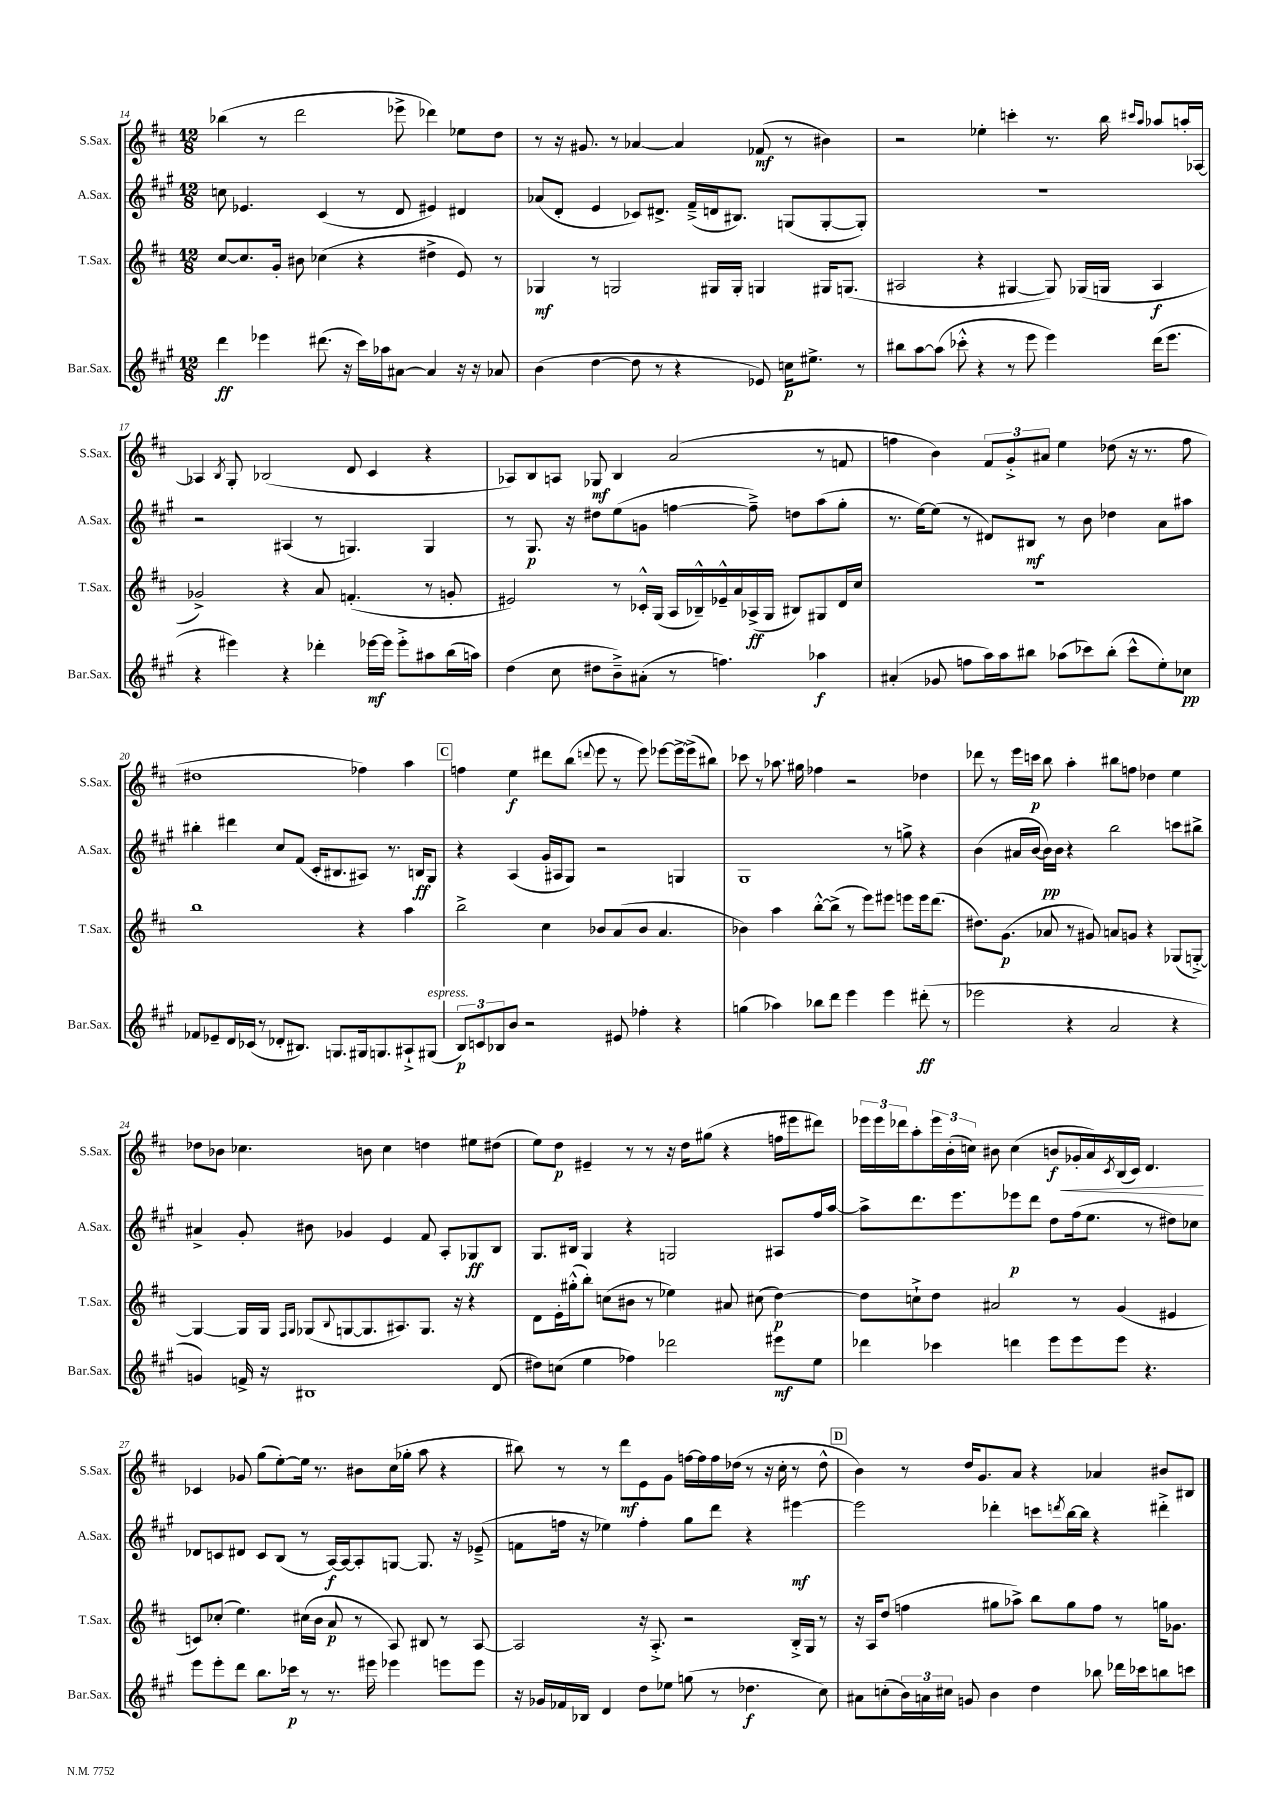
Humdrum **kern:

**kern	**dynam	**kern	**dynam	**kern	**dynam	**kern	**dynam
*part4	*part4	*part3	*part3	*part2	*part2	*part1	*part1
*staff4	*staff4	*staff3	*staff3	*staff2	*staff2	*staff1	*staff1
*I"Bar.Sax.	*	*I"T.Sax.	*	*I"A.Sax.	*	*I"S.Sax.	*
*I'Bar.Sax.	*	*I'T.Sax.	*	*I'A.Sax.	*	*I'S.Sax.	*
*clefG2	*	*clefG2	*	*clefG2	*	*clefG2	*
*k[f#c#g#]	*	*k[f#c#]	*	*k[f#c#g#]	*	*k[f#c#]	*
*M12/8	*	*M12/8	*	*M12/8	*	*M12/8	*
=14	=14	=14	=14	=14	=14	=14	=14
4ddd\	ff	[8cc#/L	.	8ccn\	.	(4bb-X\	.
.	.	8.cc#/]	.	4.e-X/	.	.	.
4eee-X\	.	.	.	.	.	8r	.
.	.	16g'/Jk	.	.	.	.	.
.	.	8b#X\	.	.	.	2ddd\	.
(8.ddd#X\	.	(4cc-X\	.	(4c#/	.	.	.
16r	.	.	.	.	.	.	.
16ccc#\LL)	.	4r	.	8r	.	.	.
16aa-X\J	.	.	.	.	.	.	.
[8a#X\J	.	.	.	8d/	.	8eee-X^\	.
4a#/]	.	4dd#X^\	.	4e#X/)	.	4ddd-X\)	.
16r	.	8e/)	.	4d#X/	.	8ee-X\L	.
16r	.	.	.	.	.	.	.
8a-X/	.	8r	.	.	.	8dd\J	.
=15	=15	=15	=15	=15	=15	=15	=15
(4b\	.	4G-X/	mf	(8a-X/L	.	8r	.
.	.	.	.	8d'/J	.	16r	.
.	.	.	.	.	.	8.g#X/	.
[4dd\	.	8r	.	4e/	.	.	.
.	.	2Gn/	.	.	.	8r	.
8dd\]	.	.	.	8c-X/L)	.	[4a-X/	.
8r	.	.	.	8.d#X^/J	.	.	.
4r	.	.	.	.	.	4a-/]	.
.	.	.	.	(16f#~^/LL	.	.	.
.	.	16G#X/LL	.	16dn/J	.	.	.
.	.	16G#'/JJ	.	8.B#X/J)	.	.	.
8e-X/)	.	4Gn/	.	.	.	(8f-X/	mf
16ccn\KL	p	.	.	(8Gn/L	.	8r	.
8.ee#X^\J	.	.	.	.	.	.	.
.	.	16G#X/KL	.	[8G'/	.	4b#X\)	.
.	.	(8.Gn/J	.	.	.	.	.
8r	.	.	.	8G'/J])	.	.	.
=16	=16	=16	=16	=16	=16	=16	=16
8bb#X\L	.	2A#X/	.	1.r	.	2r	.
[8aa\	.	.	.	.	.	.	.
(8aa\J]	.	.	.	.	.	.	.
8ccc-X'^^\	.	.	.	.	.	.	.
4r	.	4r	.	.	.	4ee-X'\	.
8r	.	[4G#X/	.	.	.	4cccn'\	.
8eee\	.	.	.	.	.	.	.
4eee\)	.	8G#/])	.	.	.	8.r	.
.	.	(16G-X/LL	.	.	.	.	.
.	.	16Gn/JJ	.	.	.	16bb\	.
.	.	.	.	.	.	16qqccc#X/LL	.
.	.	.	.	.	.	16qqaa/JJ	.
(16ddd\KL	.	4A#/	f	.	.	8aa-X/L	.
8.eee\J	.	.	.	.	.	.	.
.	.	.	.	.	.	16aan'/L	.
.	.	.	.	.	.	[16A-X/JJ	.
!!LO:LB:g=z
=17	=17	=17	=17	=17	=17	=17	=17
4r	.	2g-X^/)	.	2r	.	4A-X/]	.
.	.	.	.	.	.	8qB/	.
4eee#X\)	.	.	.	.	.	8G'/	.
.	.	.	.	.	.	(2B-X/	.
4r	.	4r	.	(4A#X/	.	.	.
4ddd-X'\	.	8a/	.	8r	.	.	.
.	.	(4.fn'/	.	4.Gn/)	.	8d/	.
[16eee-X\LL	mf	.	.	.	.	4c#/	.
16eee-\JJ]	.	.	.	.	.	.	.
8eee-'^\L	.	.	.	.	.	.	.
8aa#X\	.	8r	.	4G/	.	4r	.
(16bb\L	.	8gn'/	.	.	.	.	.
16aan\JJ)	.	.	.	.	.	.	.
=18	=18	=18	=18	=18	=18	=18	=18
(4dd\	.	2e#X/)	.	8r	.	8A-X/L)	.
.	.	.	.	8.G#/	p	8B/	.
8cc#\	.	.	.	.	.	8An/J	.
.	.	.	.	16r	.	.	.
8dd#X\L	.	.	.	8dd#X\L	.	8G-X/	mf
8b~^\)	.	8r	.	(8ee\	.	4B/	.
(8a#X'\J	.	16c-X'^^/LL	.	8gn\J	.	.	.
.	.	(16G/JJ	.	.	.	.	.
8r	.	16A/LL	.	[4ffn\	.	(2a/	.
.	.	16B-X~^^/)	.	.	.	.	.
4.ffn\)	.	16e-X~^^/	.	.	.	.	.
.	.	16a/	.	.	.	.	.
.	.	(16A-X^/	ff	8ff~^\])	.	.	.
.	.	16G/JJ	.	.	.	.	.
.	.	8B#X/L)	.	8ddn\L	.	.	.
4aa-X\	f	8G#X/	.	(8aa\	.	8r	.
.	.	16d/L	.	8gg#'\J	.	8fn/	.
.	.	16cc#/JJ	.	.	.	.	.
=19	=19	=19	=19	=19	=19	=19	=19
(4a#X'/	.	1.r	.	8.r	.	4ffn\	.
.	.	.	.	[16ee\KL)	.	.	.
8g-X/	.	.	.	(8ee\J]	.	4b\)	.
8ffn\L	.	.	.	8r	.	.	.
16aa\L)	.	.	.	8d#X/L)	.	12f#/L	.
16aa\J	.	.	.	.	.	.	.
.	.	.	.	.	.	12g'^/	.
8bb#X\J	.	.	.	8B#X/J	mf	.	.
.	.	.	.	.	.	12a#X/J	.
(8aa-X\L	.	.	.	8r	.	4ee\	.
8ccc-X\)	.	.	.	8b\	.	.	.
(8bb#'\J	.	.	.	4dd-X\	.	(8dd-X\	.
8ccc-^^\L	.	.	.	.	.	16r	.
.	.	.	.	.	.	8.r	.
8ee'\)	.	.	.	8a\L	.	.	.
8cc-X\J	pp	.	.	8aa#X\J	.	8ff\	.
!!LO:LB:g=z
=20	=20	=20	=20	=20	=20	=20	=20
8f-X/L	.	1bb	.	4bb#X'\	.	1dd#X	.
8e-X~/	.	.	.	.	.	.	.
16d/L	.	.	.	4ddd#X\	.	.	.
(16c-X/JJ	.	.	.	.	.	.	.
8r	.	.	.	.	.	.	.
8d-X'/L	.	.	.	8cc#/L	.	.	.
8.B#X/J)	.	.	.	(8f#/J	.	.	.
.	.	.	.	16c#'/KL	.	.	.
8.Gn/L	.	.	.	8.B#X/	.	.	.
16G#X/k	.	4r	.	8A#X/J)	.	4ff-X\)	.
8.Gn/	.	.	.	.	.	.	.
.	.	.	.	8.r	.	.	.
8A#X`^/	.	4aa\	.	.	.	4aa\	.
.	.	.	.	16Bn/KL	ff	.	.
!LO:TX:a:i:t=espress.	!	!	!	!	!	!	!
(8G#X/J	.	.	.	8G#/J	.	.	.
!!LO:REH:place=s1:t=C
=21	=21	=21	=21	=21	=21	=21	=21
12B/L)	p	2bb^\	.	4r	.	4ffn\	.
12cn/	.	.	.	.	.	.	.
12B-X/	.	.	.	.	.	.	.
8b/J	.	.	.	(4A/	.	4ee\	f
2r	.	.	.	.	.	.	.
.	.	4cc#\	.	16g#'/LL	.	8ddd#X\L	.
.	.	.	.	16A#X/J	.	.	.
.	.	.	.	8G#/J)	.	(8bb\J	.
.	.	.	.	.	.	8qqdddn/	.
.	.	8b-X/L	.	2r	.	8eee\	.
8e#X/	.	(8a/	.	.	.	8r	.
4ff-X'\	.	8b-/J	.	.	.	8eee\)	.
.	.	4.a/	.	.	.	[8eee-X\L	.
4r	.	.	.	4Gn/	.	16eee-^\L_	.
.	.	.	.	.	.	(16eee-^\J]	.
.	.	.	.	.	.	8bb#X\J)	.
=22	=22	=22	=22	=22	=22	=22	=22
(4ggn\	.	4b-X\)	.	1G#	.	8ccc-X\	.
.	.	.	.	.	.	8r	.
4aa-X\)	.	4aa\	.	.	.	8.aa-X\	.
.	.	.	.	.	.	16gg#X\	.
8bb-X\L	.	[8bb'^^\L	.	.	.	4ff-X\	.
8ddd\J	.	(8bb^\J]	.	.	.	.	.
4eee\	.	8r	.	.	.	2r	.
.	.	8eee\L)	.	.	.	.	.
4eee\	.	8eee#X\J	.	8r	.	.	.
.	.	8eeen\L	.	8ggn^\	.	.	.
(8ddd#X'\	ff	16eee\k	.	4r	.	4dd-X\	.
.	.	(8.ddd\J	.	.	.	.	.
8r	.	.	.	.	.	.	.
=23	=23	=23	=23	=23	=23	=23	=23
2eee-X\	.	8.dd#X\L)	.	(4b\	.	8ddd-X\	.
.	.	.	.	.	.	8r	.
.	.	(8.g\J	p	.	.	.	.
.	.	.	.	16a#X/LL	.	16eee\LL	.
.	.	.	.	[16b/JJ	.	16cccn\JJ	p
.	.	8a-X/	.	16b\LL])	pp	8bb\	.
.	.	.	.	16b\JJ	.	.	.
4r	.	8r	.	4r	.	4aa'\	.
.	.	8g#X/)	.	.	.	.	.
2a/	.	8an/L	.	2bb\	.	8bb#X\L	.
.	.	8gn/J	.	.	.	8ffn\J	.
.	.	4r	.	.	.	4dd-X\	.
4r	.	(8G-X/L	.	8cccn\L	.	4ee\	.
.	.	[8Gn'^/J)	.	8bb#X^\J	.	.	.
!!LO:LB:g=z
=24	=24	=24	=24	=24	=24	=24	=24
4gn/)	.	4G/_	.	4a#X^/	.	8dd-X\L	.
.	.	.	.	.	.	8b-X\J	.
16fn^/	.	16G/LL]	.	8g#'/	.	4.cc-X\	.
16r	.	16G/JJ	.	.	.	.	.
.	.	16qqF#/LL	.	.	.	.	.
.	.	16qqG/JJ	.	.	.	.	.
1B#X	.	(8G-X/L	.	8b#X\	.	.	.
.	.	8qqB/	.	.	.	.	.
.	.	[8Gn/	.	4g-X/	.	.	.
.	.	8.G/]	.	.	.	8bn\	.
.	.	.	.	4e/	.	4cc-\	.
.	.	8.A#X/)	.	.	.	.	.
.	.	8.G/J	.	8f#/	.	4ddn\	.
.	.	.	.	8A'/L	.	.	.
.	.	16r	.	.	.	.	.
.	.	4r	.	8G-X/	ff	8ee#X\L	.
(8d/	.	.	.	8B/J	.	(8dd#X\J	.
=25	=25	=25	=25	=25	=25	=25	=25
8dd#X\L)	.	8d\L	.	8.G#/L	.	8ee\L)	.
(8ccn\J	.	16e'\L	.	.	.	8dd\J	p
.	.	(16gg#X'^^\J	.	16B#X/Jk	.	.	.
4ee\	.	8bb'\J)	.	4G#/	.	4e#X~/	.
.	.	(8ccn\L	.	.	.	.	.
4ff-X\)	.	8b#X\J	.	4r	.	8r	.
.	.	8r	.	.	.	8r	.
2ddd-X\	.	4ee-X\)	.	2Gn/	.	16r	.
.	.	.	.	.	.	16dd\KL	.
.	.	.	.	.	.	(8gg#X\J	.
.	.	8a#X/	.	.	.	4r	.
.	.	(8cc#X\	.	.	.	.	.
8eee#X\L	mf	[4dd\)	p	8A#X/L	.	16ffn\LL	.
.	.	.	.	.	.	16eee#X\J	.
8ee\J	.	.	.	16ff#/L	.	8ddd#X\J)	.
.	.	.	.	[16aa/JJ	.	.	.
=26	=26	=26	=26	=26	=26	=26	=26
4ddd-X\	.	8dd\L]	.	8aa^\L]	.	24eee-X\LL	.
.	.	.	.	.	.	24eee-\	.
.	.	.	.	.	.	24ddd-X\J	.
.	.	8ccn`^\	.	8.ddd\	.	8aa'\	.
4ccc-X\	.	8dd\J	.	.	.	24eee-\L	.
.	.	.	.	.	.	(24b'\	.
.	.	.	.	8.eee\	.	.	.
.	.	.	.	.	.	24ccn\JJ)	.
.	.	2a#X/	.	.	.	8b#X\	.
4dddn\	.	.	.	8eee-X\	p	(4cc\	.
.	.	.	.	8ddd\J	.	.	.
!	!	!	!	!	!	!	!LO:HP:b
8eee\L	.	.	.	8dd\L	.	8bn/L	< f
8eee\	.	8r	.	(16ff#\k	.	16g-X'/L	.
.	.	.	.	8.ee\J	.	16a/)	.
.	.	.	.	.	.	8qc#/	.
8eee\J	.	(4g/	.	.	.	(16B/	.
.	.	.	.	.	.	16c#/JJ)	.
4.r	.	.	.	8r	.	4.d/	.
.	.	4e#X/	.	8dd#X\L)	.	.	.
.	.	.	.	8cc-X\J	.	.	.
.	.	.	.	.	.	.	[
!!LO:LB:g=z
=27	=27	=27	=27	=27	=27	=27	=27
8eee\L	.	8cn/L)	.	8d-X/L	.	4c-X/	.
8eee'\	.	(8cc-X'/J	.	8cn/	.	.	.
8ddd\J	.	4.ee\)	.	8d#X/J	.	8g-X/	.
8.bb\L	.	.	.	8c/L	.	(8gg\L	.
.	.	.	.	(8B/J	.	[8ee'\)	.
16ccc-X\Jk	p	.	.	.	.	.	.
8r	.	(16cc#X\LL	.	8r	.	16ee\Jk]	.
.	.	16b\JJ	.	.	.	8.r	.
8.r	.	8a/	p	[16A/LL)	f	.	.
.	.	.	.	16A/J_	.	.	.
.	.	8r	.	8A'/]	.	8b#X\L	.
16eee#X\	.	.	.	.	.	.	.
4eee-X\	.	8A/)	.	[8Gn/J	.	(16cc#\L	.
.	.	.	.	.	.	16gg-X'\JJ	.
.	.	8B#X/	.	8.G/]	.	8aa\	.
8eeen\L	.	8r	.	.	.	4r	.
.	.	.	.	16r	.	.	.
8eee\J	.	[8A/	.	(8e-X~^/	.	.	.
=28	=28	=28	=28	=28	=28	=28	=28
16r	.	2A/]	.	8fn\L	.	8bb#X\)	.
16g-X/LL	.	.	.	.	.	.	.
16f-X/	.	.	.	16ffn\Jk	.	8r	.
16B-X/JJ	.	.	.	16r	.	.	.
4d/	.	.	.	4ee-X\)	.	8r	.
.	.	.	.	.	.	8ddd\L	mf
8dd\L	.	16r	.	4ff'\	.	8e\	.
.	.	8.A'^/	.	.	.	.	.
8ee-X\J	.	.	.	.	.	8g\J	.
(8ggn\	.	2r	.	8gg#\L	.	[16ffn\LL	.
.	.	.	.	.	.	16ff\]	.
8r	.	.	.	8ddd\J	.	16ff\	.
.	.	.	.	.	.	(16dd-X\JJ	.
4.dd-X\	f	.	.	4r	.	8r	.
.	.	.	.	.	.	16r	.
.	.	.	.	.	.	16cc#'\	.
.	.	16B'^/LL	.	[4eee#X\	mf	8r	.
.	.	16G/JJ	.	.	.	.	.
8cc#\)	.	8r	.	.	.	8dd-^^\	.
!!LO:REH:place=s1:t=D
=29	=29	=29	=29	=29	=29	=29	=29
8a#X\L	.	16r	.	2eee#\]	.	4b\)	.
.	.	16A/KL	.	.	.	.	.
(8ccn'\	.	(8dd/J	.	.	.	.	.
24b\L)	.	4ffn\	.	.	.	8r	.
24an\	.	.	.	.	.	.	.
24cc#X\JJ	.	.	.	.	.	.	.
8gn/	.	.	.	.	.	16dd/KL	.
.	.	.	.	.	.	8.g/	.
4b\	.	8gg#X\L	.	4ddd-X'\	.	.	.
.	.	8aa-X^\J)	.	.	.	8a/J	.
4dd\	.	8bb\L	.	8cccn\L	.	4r	.
.	.	.	.	8qdddn/	.	.	.
.	.	8gg#\	.	[16bb\L	.	.	.
.	.	.	.	16bb\JJ]	.	.	.
8bb-X\	.	8ff\J	.	4r	.	4a-X/	.
16ddd-X\LL	.	8r	.	.	.	.	.
16ccc-X\J	.	.	.	.	.	.	.
8bbn\	.	16ggn\KL	.	4ddd#X'^\	.	8b#X/L	.
.	.	8.g-X\J	.	.	.	.	.
8cccn\J	.	.	.	.	.	8B#X/J	.
==	==	==	==	==	==	==	==
*-	*-	*-	*-	*-	*-	*-	*-
